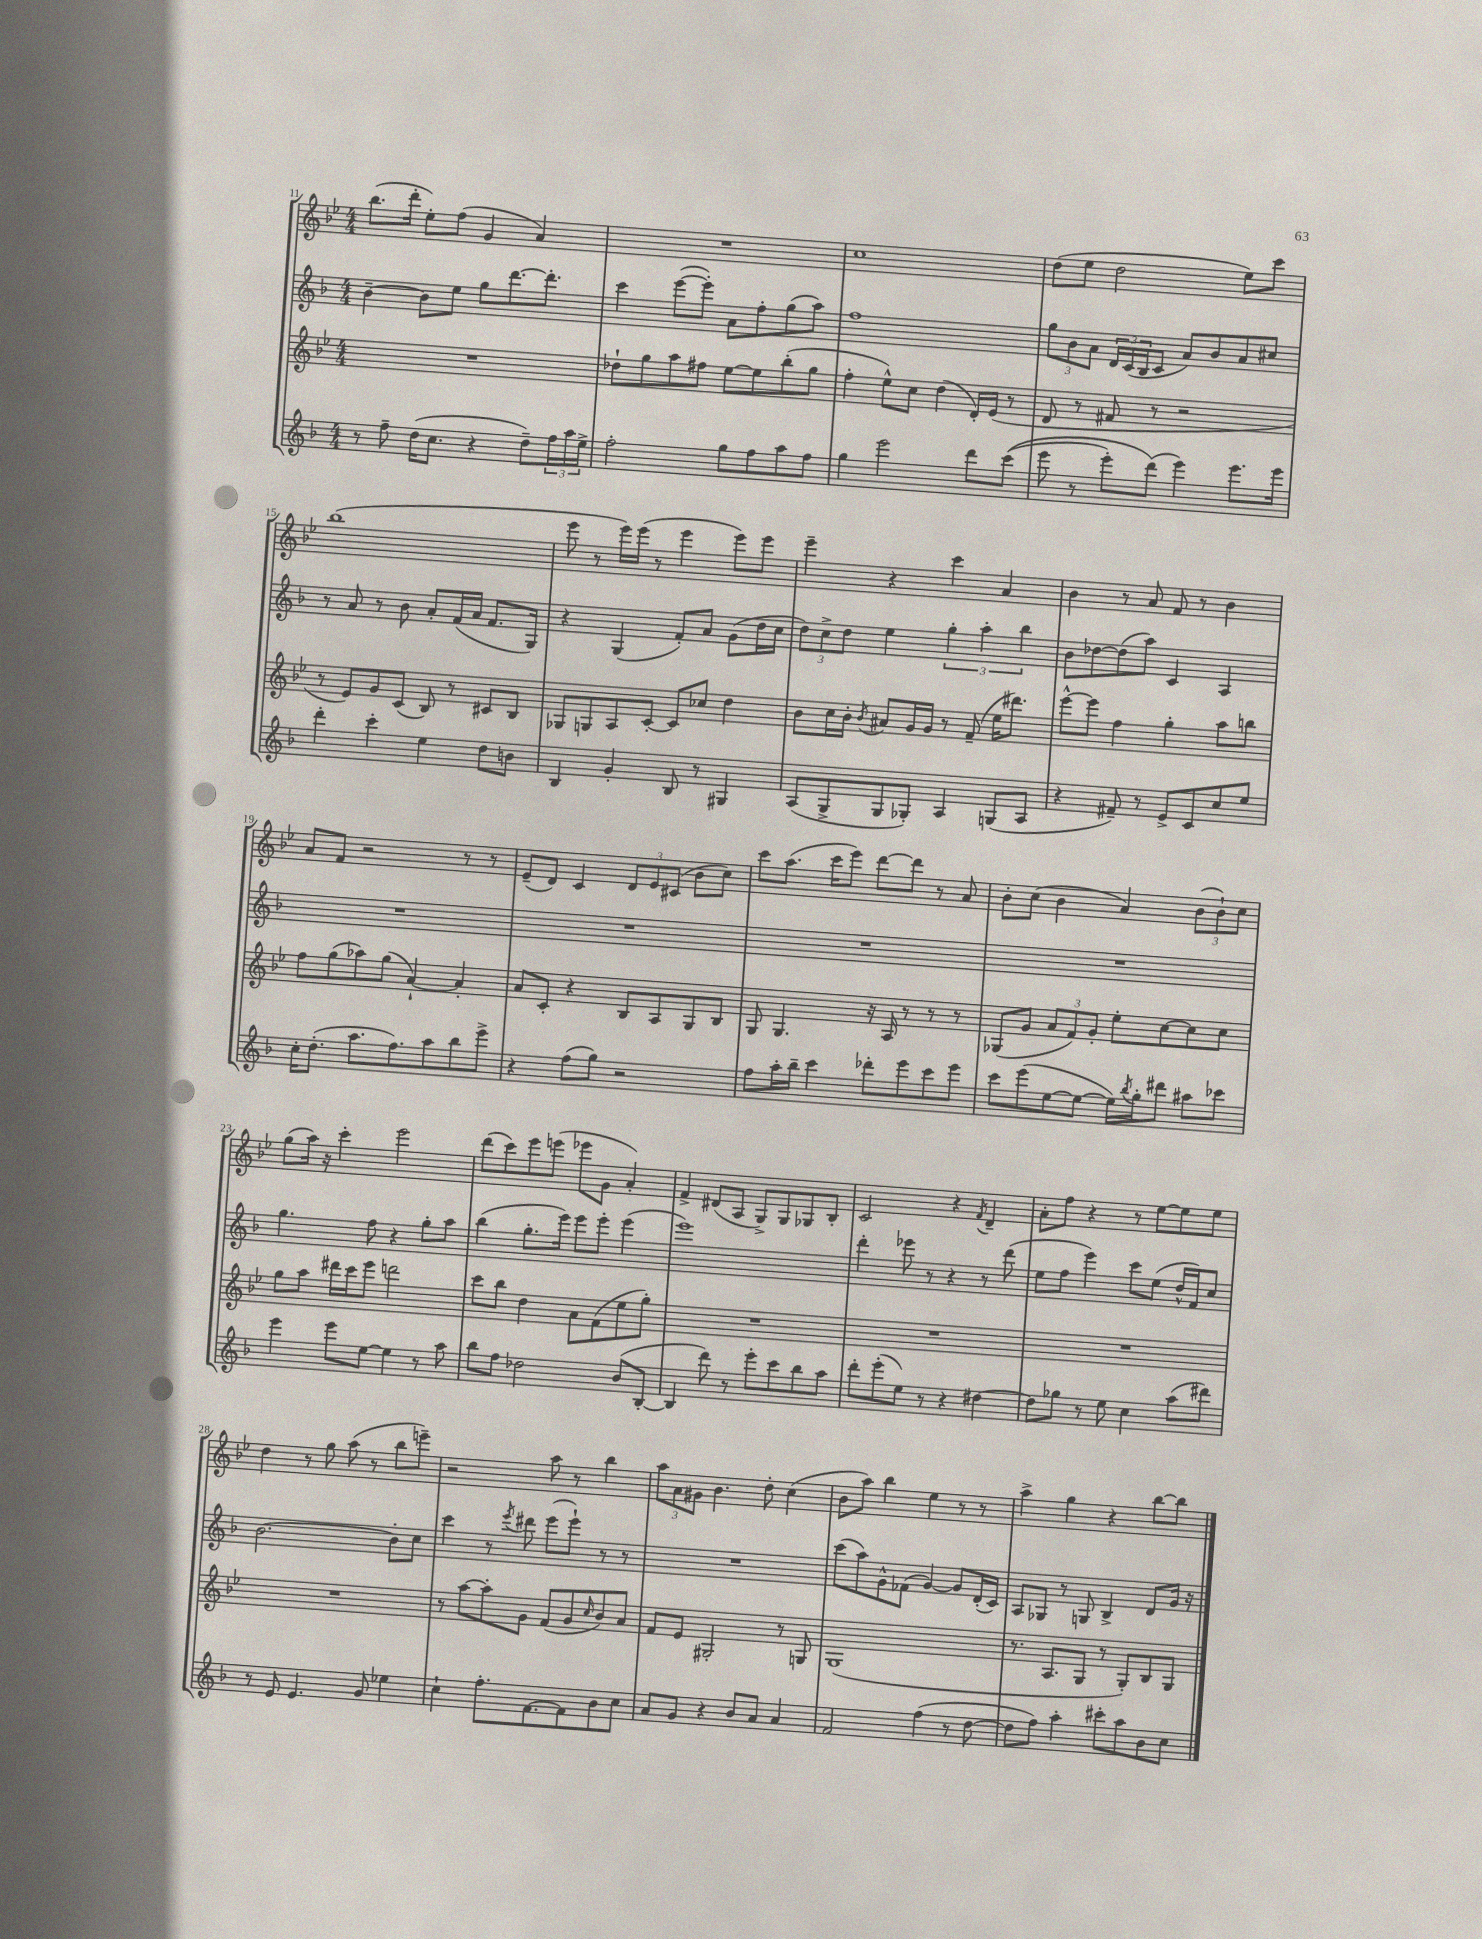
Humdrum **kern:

**kern	**kern	**kern	**kern
*part4	*part3	*part2	*part1
*staff4	*staff3	*staff2	*staff1
*clefG2	*clefG2	*clefG2	*clefG2
*k[b-]	*k[b-e-]	*k[b-]	*k[b-e-]
*M4/4	*M4/4	*M4/4	*M4/4
=11	=11	=11	=11
8r	1r	[4b-~\	(8.bb-\L
8ff~\	.	.	.
.	.	.	16ddd'\Jk
(16dd\KL	.	8b-\L]	8ee-'\L)
8.cc\J	.	.	.
.	.	8ee\J	(8ff\J
4r	.	8gg\L	4g/
.	.	[8.ddd\	.
8dd~\L)	.	.	4a/)
.	.	8.ddd'\J]	.
24ff\L	.	.	.
24aa\	.	.	.
24ee^\JJ	.	.	.
=12	=12	=12	=12
2ff'\	8dd-X`\L	4ccc\	1r
.	8gg\	.	.
.	8aa\	([8eee\L	.
.	8ff#X\J	8eee'\J])	.
8gg\L	[8ee-\L	8a\L	.
8ff\	8ee-\]	8ff'\	.
8aa\	(8bb-'\	(8gg\	.
8ff\J	8gg\J	8aa\J)	.
=13	=13	=13	=13
4gg\	4ff'\	1ff	1cc
2eee\	8ee-^^\L)	.	.
.	8cc\J	.	.
.	(4dd\	.	.
8ddd\L	16d'/LL)	.	.
.	(16e-/JJ	.	.
((8ccc\J	8r	.	.
=14	=14	=14	=14
8eee\	8d/	12gg\L	(8dd\L
.	.	12b-\	.
8r	8r	.	8ee-\J
.	.	12a\J	.
8eee'\L)	8f#X/	24d/LL	2dd\
.	.	(24c/	.
.	.	24B-/J	.
(8ddd\J)	8r	8c/J	.
4eee\)	2r	8a/L)	.
.	.	8b-/	.
8.eee\L	.	8a/	8ee-\L)
.	.	8cc#X/J	8ccc\J
16eee\Jk	.	.	.
!!LO:LB:g=z
=15	=15	=15	=15
4ddd'\	8r	8r	(1bb-
.	8e-/L)	8a/	.
4ccc'\	8g/	8r	.
.	(8c/J	8b-\	.
4ee\	8B-/)	8a'/L	.
.	8r	(16f/L	.
.	.	16a/JJ	.
8dd\L	8c#X/L	8.f/L	.
8bn\J	8B-/J	.	.
.	.	16G/Jk)	.
=16	=16	=16	=16
4B-/	8G-X/L	4r	8eee-\
.	8Gn/	.	8r
4g'/	8A/	(4G/	16eee-\LL)
.	.	.	(16eee-\JJ
.	[8c'/J	.	8r
8B-/	8c/L]	8f'/L)	4eee-\
8r	8cc-X/J	8a/J	.
4G#X/	4dd\	(8g\L	8eee-\L)
.	.	16dd\L	8eee-\J
.	.	16cc\JJ	.
=17	=17	=17	=17
(8A/L	8b-\L	12dd\L)	4eee-~\
.	.	12cc^\	.
8G^/	16cc\L	.	.
.	.	12dd\J	.
.	16b-'\JJ	.	.
.	8qb-/	.	.
8G/	8a#X/L	4ee\	4r
8G-X'/J)	16g/L	.	.
.	16g/JJ	.	.
4A/	8r	6gg'\	4ccc\
.	(8f~/	.	.
.	.	6aa'\	.
(8Gn/L	16ee-\KL	.	4a/
.	8.ddd#X\J)	.	.
.	.	6bb-\	.
8A/J	.	.	.
=18	=18	=18	=18
4r	[8eee-^^\L	8b-\L	4b-\
.	8eee-\J]	[8dd-X\	.
8f#X~/)	4ff\	(8dd-\]	8r
8r	.	8aa\J)	8a/
8e^/L	4gg'\	4c/	8f/
8c/	.	.	8r
8cc/	8aa\L	4A/	4b-\
8ee/J	8bbn\J	.	.
!!LO:LB:g=z
=19	=19	=19	=19
16cc'\KL	8ff\L	1r	8a/L
(8.dd'\J	.	.	.
.	(8gg\	.	8f/J
8.aa\L	8aa-X\)	.	2r
.	(8gg\J	.	.
8.ff\)	.	.	.
.	[4a`/)	.	.
8aa\	.	.	.
8bb-\	4a'/]	.	8r
8eee^\J	.	.	8r
=20	=20	=20	=20
4r	8a/L	1r	(8e-~/L
.	8c'/J	.	8d/J)
(8ff\L	4r	.	4c/
8gg\J)	.	.	.
2r	8B-/L	.	12d/L
.	.	.	12e-/
.	8A/	.	.
.	.	.	(12c#X/J
.	8G/	.	8b-\L
.	8B-/J	.	8cc\J)
=21	=21	=21	=21
8ff\L	8G/	1r	8ccc\L
16aa'\L	4.G/	.	(8.aa\J
16bb-~\JJ	.	.	.
4ccc\	.	.	.
.	.	.	16ccc\KL
.	.	.	8eee-\J)
8ddd-X'\L	16r	.	[8ddd\L
.	16A/	.	.
8eee\	8r	.	8ddd\J]
8ccc\	8r	.	8r
8eee\J	8r	.	8a/
=22	=22	=22	=22
8ccc\L	(8G-X/L	1r	8b-'\L
(8eee\	8g/J	.	(8cc\J
[8ee\	12a/L	.	4b-\
.	12f/)	.	.
8ee\J_	.	.	.
.	12g'/J	.	.
16ee\LL])	8ee-'\L	.	4a/)
8qbb-/	.	.	.
16gg'\J	.	.	.
8ddd#X\J	[8cc\	.	.
8aa#X\L	8cc\]	.	(12b-\L
.	.	.	12b-`\)
8ccc-X\J	8cc\J	.	.
.	.	.	12cc\J
!!LO:LB:g=z
=23	=23	=23	=23
4eee\	8gg\L	4.gg\	(8gg\L
.	8aa\J	.	16aa\Jk)
.	.	.	16r
8eee\L	16ddd#X\LL	.	4ccc'\
.	16ccc\J	.	.
[8ee\J	8eee-\J	8ff\	.
4ee\]	2dddn\	4r	2eee-\
8r	.	8gg'\L	.
8aa\	.	8aa\J	.
=24	=24	=24	=24
8bb-\L	8ccc\L	(4bb-\	(8ddd\L
8ff\J	8bb-\J	.	8ccc\)
2dd-X\	4dd\	8.gg'\L	8eee-\
.	.	.	(8eeen\J
.	.	16eee\Jk)	.
.	8a\L	8eee\L	8eee-X\L
.	(8f\	8eee'\J	8g\J
(8b-/L	8ee-\	(4eee\	4a'/)
[8B-'/J	8gg'\J)	.	.
=25	=25	=25	=25
4B-/]	1r	1eee)	4f^/
8ddd\)	.	.	(8d#X/L
8r	.	.	8A/J
8eee'\L	.	.	8G^/L)
8ccc\	.	.	8G/
8bb-\	.	.	8G-X/
8aa\J	.	.	8B-'/J
=26	=26	=26	=26
8ddd'\L	1r	4ddd'\	2c/
(8eee'\	.	.	.
8ee\J)	.	8eee-X\	.
8r	.	8r	.
4r	.	4r	4r
.	.	.	8qf/
[4dd#X\	.	8r	4d~/
.	.	(8ddd\	.
=27	=27	=27	=27
8dd#\L]	1r	8ee\L	8a'\L
8gg-X\J	.	8ff\J	8ff\J
8r	.	4eee\)	4r
8ee\	.	.	.
4cc\	.	8ccc\L	8r
.	.	(8ee\J	[8ee-\L
(8aa\L	.	16dd^^/LL	8ee-\]
.	.	16f/J)	.
8ddd#X\J)	.	8cc/J	8ee-\J
!!LO:LB:g=z
=28	=28	=28	=28
8r	1r	[2.b-\	4dd\
8e/	.	.	.
4.e/	.	.	8r
.	.	.	8gg\
.	.	.	(8aa\
8g/	.	.	8r
4ee-X\	.	8b-'\L]	8bb-\L
.	.	8cc\J	8eeen~\J)
=29	=29	=29	=29
4cc`\	8r	4ccc\	2r
.	[8aa\L	.	.
8.ff'\L	8aa'\]	8r	.
.	.	8qeee/	.
.	8g\J	8ddd#X\	.
[8.f\	.	.	.
.	(8f/L	(8eee\L	8aa\
8f\]	8g/	8eee`\J)	8r
.	16qqcc/	.	.
8b-\	8b-/)	8r	4bb-\
8cc\J	8a/J	8r	.
=30	=30	=30	=30
8a/L	8f/L	1r	12aa\L
.	.	.	12a\
8g/J	8e-/J	.	.
.	.	.	12g#X\J
4r	2G#X'/	.	4.b-\
8b-/L	.	.	.
8a/J	.	.	8dd'\
4a/	8r	.	(4cc\
.	8Gn/	.	.
=31	=31	=31	=31
2f/	(1G	(8ccc\L	8b-\L
.	.	8aa\)	8aa\J)
.	.	8g^^\	4bb-\
.	.	(8f-X\J	.
(4ff\	.	[4g/)	4ee-\
8r	.	8g/L]	8r
[8dd\	.	(16d'/L	8r
.	.	16c/JJ)	.
=32	=32	=32	=32
8dd\L]	8.r	8A/L	4aa^\
8ff\J)	.	8G-X/J	.
.	8.A/L	.	.
4aa'\	.	8r	4gg\
.	8G/J	8Gn/	.
8ccc#X'\L	8r	4B-^/	4r
8aa\	8G'/L)	.	.
8b-\	8B-/	8d/L	[8bb-\L
8cc\J	8G/J	16g/Jk	8bb-\J]
.	.	16r	.
==	==	==	==
*-	*-	*-	*-
